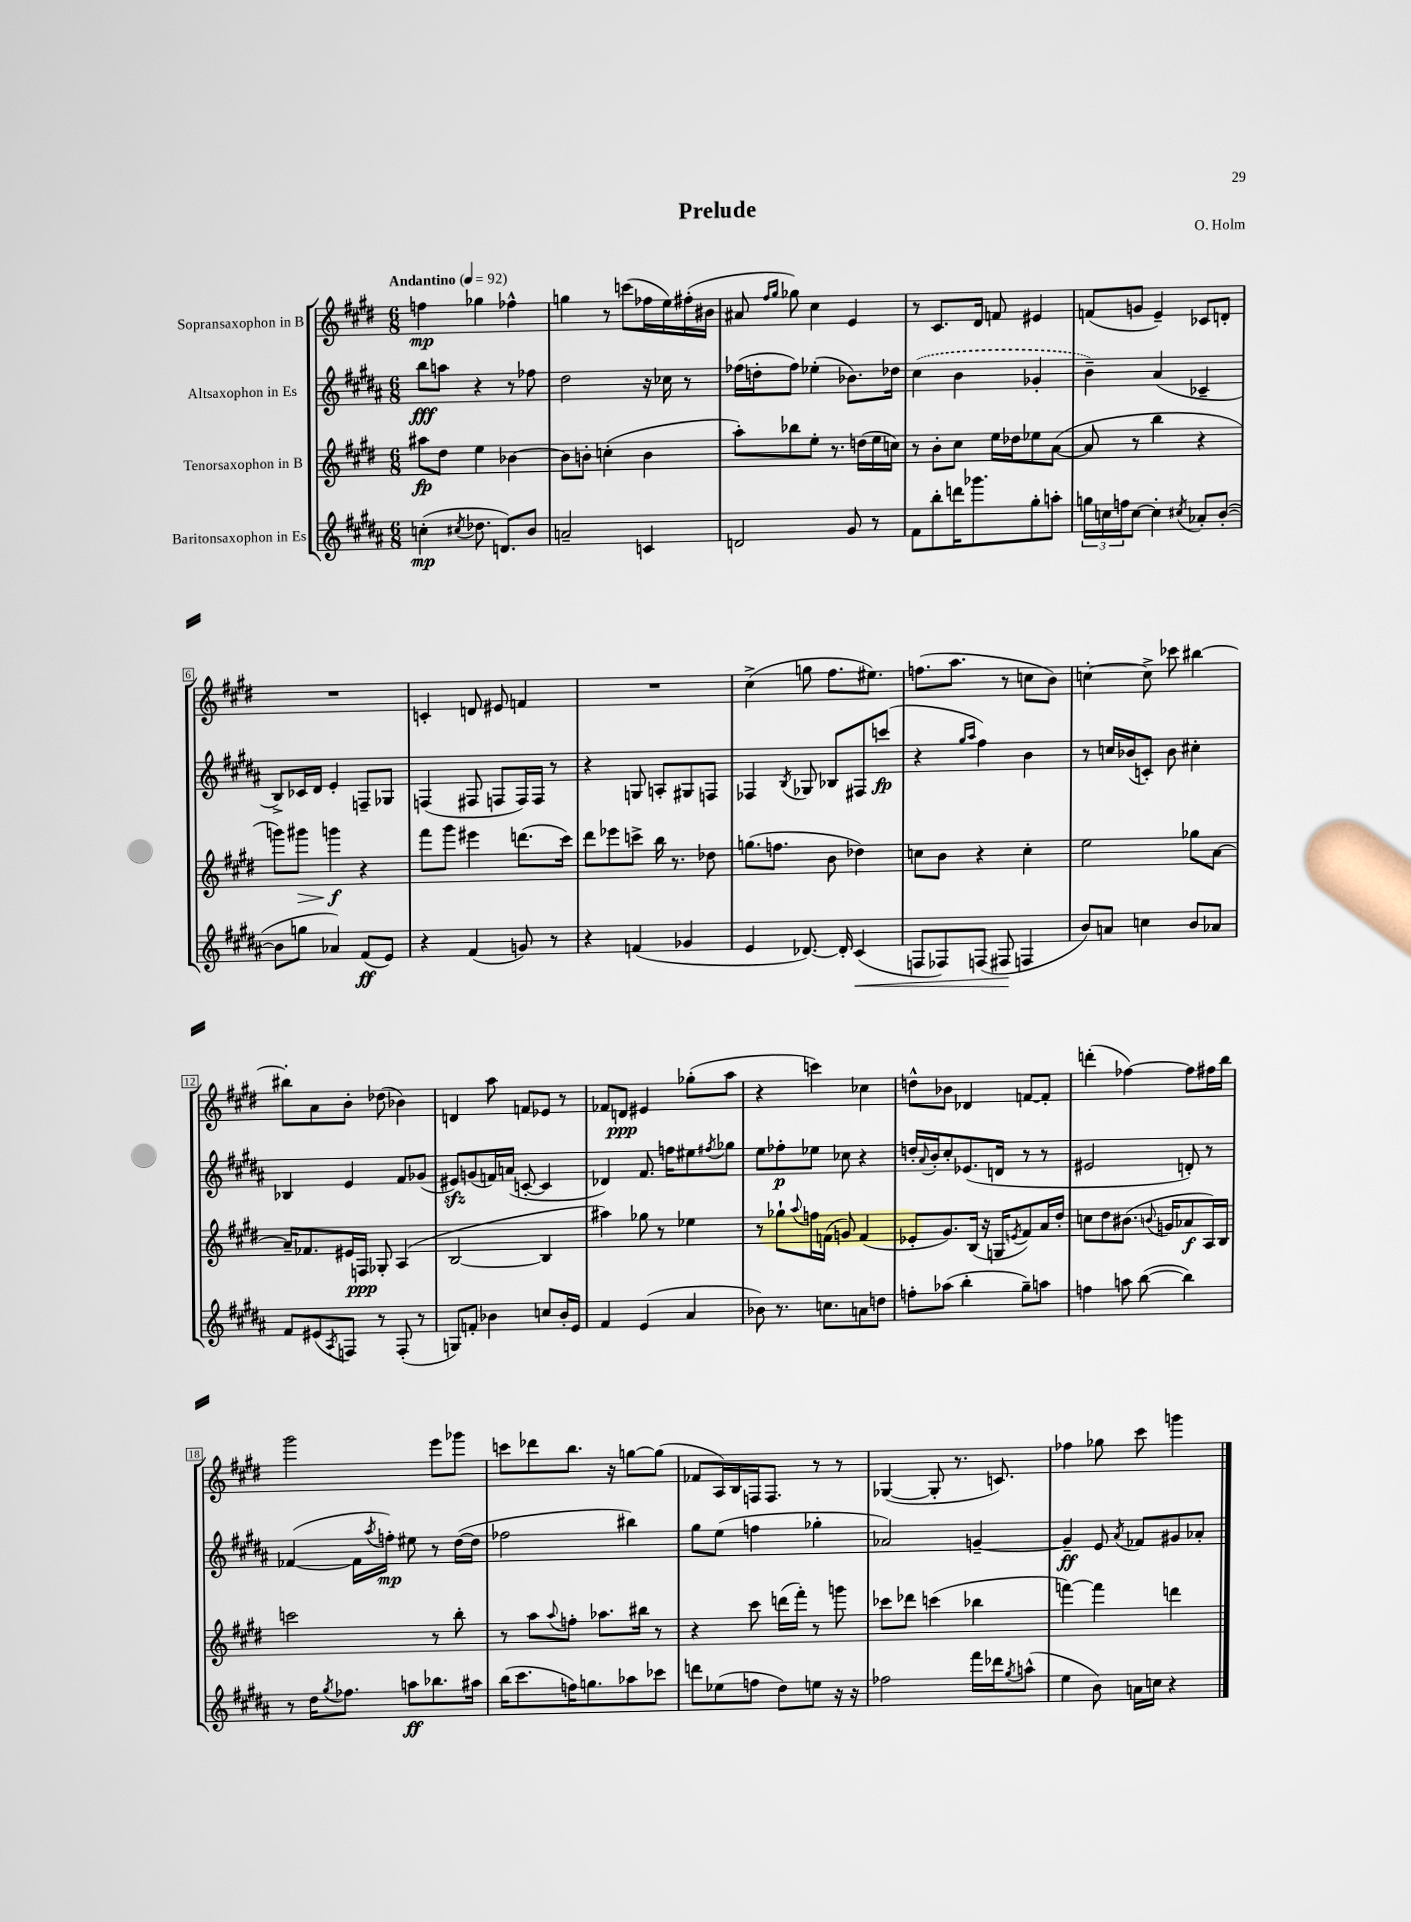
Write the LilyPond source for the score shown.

\header { title = "Prelude" composer = "O. Holm" }
<<
\new StaffGroup <<
\new Staff = "s0" \with { instrumentName = "Sopransaxophon in B" } {
    \clef treble \key e \major \numericTimeSignature \time 6/8 \tempo "Andantino" 4 = 92
    f''4\mp ges''4 fes''4-^ |
    g''4 r8 c'''8( fes''16 e''16) fis''16-.( bis'16 |
    ais'8 \grace { fis''16 gis''16 } ges''8) cis''4 e'4 |
    r8 cis'8. dis'16 f'8 eis'4 |
    f'8( g'8 e'4--) ces'8 d'8-. |
    R2. |
    c'4-. d'8 eis'8 f'4 |
    R2. |
    cis''4->( g''8 fis''8. eis''8.) |
    f''8.( a''8. r8 c''8 b'8) |
    c''4~-. c''8-> ces'''8 bis''4~ |
    bis''8-. a'8 b'8-. des''8( bes'4) |
    d'4 a''8 f'8 ees'8 r8 |
    fes'8 d'8\ppp eis'4 ges''8-.( a''8 |
    r4 c'''4) ces''4 |
    d''8-^ bes'8 des'4 f'8~ f'8-. |
    d'''4-.( fes''4~) fes''8 fis''16 b''16 |
    gis'''2 e'''8 ges'''8 |
    c'''8 des'''8 b''8. r16 g''8~ g''8( |
    fes'8 a16) b16 f16 f8. r8 r8 |
    ges4~( ges8-. r8. c'8.) |
    fes''4 ges''8 cis'''8 g'''4 \bar "|." |
}
\new Staff = "s1" \with { instrumentName = "Altsaxophon in Es" } {
    \clef treble \key b \major \numericTimeSignature \time 6/8
    b''8\fff a''8 r4 r8 fes''8 |
    dis''2 r16 ces''16 r8 |
    fes''16( d''16-. fes''8) ees''4-.( bes'8.) des''16 |
    \once \slurDashed cis''4( b'4 ges'4-. |
    b'4--) ais'4( ces'4-- |
    b8->) ces'16 dis'16 e'4-. f8-- ges8 |
    f4( fis8 f8 f16) f16 r8 |
    r4 g8 a8-. gis8 f8 |
    fes4 \acciaccatura { b8 } ges8 bes8 fis8 c'''8\fp( |
    r4 \grace { gis''16 ais''16 } fis''4) b'4 |
    r8 c''16 bes'16( c'8-.) bes'8 cis''4-. |
    bes4 e'4 fis'8 ges'8( |
    eis'8\sfz) g'8( f'16) a'16( c'8~-. c'4 |
    des'4) fis'8. f''16 eis''8 \acciaccatura { fis''8 } ges''8 |
    e''8 fes''8-.\p ees''8 ces''8 r4 |
    d''16-. \appoggiatura { ais'8 } b'16-. cis''8-. ees'8.( d'16 r8 r8 |
    eis'2 d'8-.) r8 |
    fes'4~( fes'16 \acciaccatura { ais''8 } f''16-.\mp) eis''8 r8 dis''16~( dis''16 |
    fes''2 bis''4) |
    gis''8 e''8( f''4 ges''4-. |
    aes'2) g'4~-- |
    g'4--\ff e'8 \acciaccatura { ais'8 } fes'8 gis'8 aes'8-. \bar "|." |
}
\new Staff = "s2" \with { instrumentName = "Tenorsaxophon in B" } {
    \clef treble \key e \major \numericTimeSignature \time 6/8
    ais''8\fp dis''8 e''4 bes'4~ |
    bes'8 b'8-. c''4-.( b'4 |
    a''8-.) bes''8 e''8-. r8. d''16( e''16 c''16) |
    r8 b'8-. cis''8 e''16 des''16 ees''8 a'8~( |
    a'8 r8 b''4 r4 |
    g'''8) gis'''8\> g'''4\f\! r4 |
    fis'''8 gis'''8 eis'''4 d'''8.( cis'''16) |
    dis'''8 ees'''8 c'''8-> b''16 r8. des''8 |
    g''8.( f''8. b'8 des''4) |
    c''8 b'8 r4 c''4-. |
    e''2 ges''8 a'8~ |
    a'16-- fes'8. eis'16 f16\ppp ges8-. a4( |
    b2~ b4 |
    ais''4) ges''8 r8 ees''4 |
    r8 ges''8-! \appoggiatura { a''8 } f''16 f'16( g'8) f'4( |
    ees'8-. gis'8.) b16( r16 g16 \acciaccatura { e'8 } fis'8) a'16 dis''16-. |
    c''8 dis''8 bis'8.( \appoggiatura { b'8 } g'16 aes'8\f a16) b16 |
    c'''2 r8 b''8-. |
    r8 a''8 \appoggiatura { a''8 } f''8-. aes''8. bis''16 r8 |
    r4 cis'''8 d'''16( fis'''16-.) r8 g'''8 |
    ces'''8 des'''8 c'''4( bes''4 |
    f'''4~) f'''4 d'''4 \bar "|." |
}
\new Staff = "s3" \with { instrumentName = "Baritonsaxophon in Es" } {
    \clef treble \key b \major \numericTimeSignature \time 6/8
    c''4-.\mp( \acciaccatura { cis''8 } des''8. d'8.) b'8 |
    a'2-- c'4 |
    d'2 gis'8 r8 |
    fis'8 b''8-. d'''16 ges'''8. gis''8-. a''8-. |
    \tuplet 3/2 { g''16 c''16 f''16 } c''8~ c''4-. \acciaccatura { cis''8 } aes'8-. b'8~-.( |
    b'8 g''8 aes'4) fis'8\ff( e'8) |
    r4 fis'4( g'8) r8 |
    r4 f'4( ges'4 |
    e'4 des'8.~) des'16-. cis'4\<( |
    f8 fes8) f8( fis8\! f4 |
    b'8) a'8 c''4 b'8 aes'8 |
    fis'8 eis'8( \acciaccatura { ais8 } f8) r8 f8-.( r8 |
    g8) f'8-. bes'4 c''8 bes'16-. e'16 |
    fis'4 e'4( ais'4 |
    bes'8) r8. c''8. a'8 d''8 |
    f''8-. aes''8( b''4-. gis''8--) a''8 |
    f''4 a''8 b''8~( b''4) |
    r8 dis''16 \acciaccatura { gis''8 } fes''8. a''8\ff bes''8. ais''16 |
    b''16( cis'''8. f''16) g''8. aes''8 ces'''8 |
    d'''8 ees''8( f''8 dis''8) e''8 r16 r16 |
    fes''2 fis'''16 des'''16 \acciaccatura { gis''8 } a''8-^( |
    e''4 b'8) a'16 c''16 r4 \bar "|." |
}
>>
>>
\layout { \context { \Score \override BarNumber.stencil = #(make-stencil-boxer 0.1 0.3 ly:text-interface::print) } }
